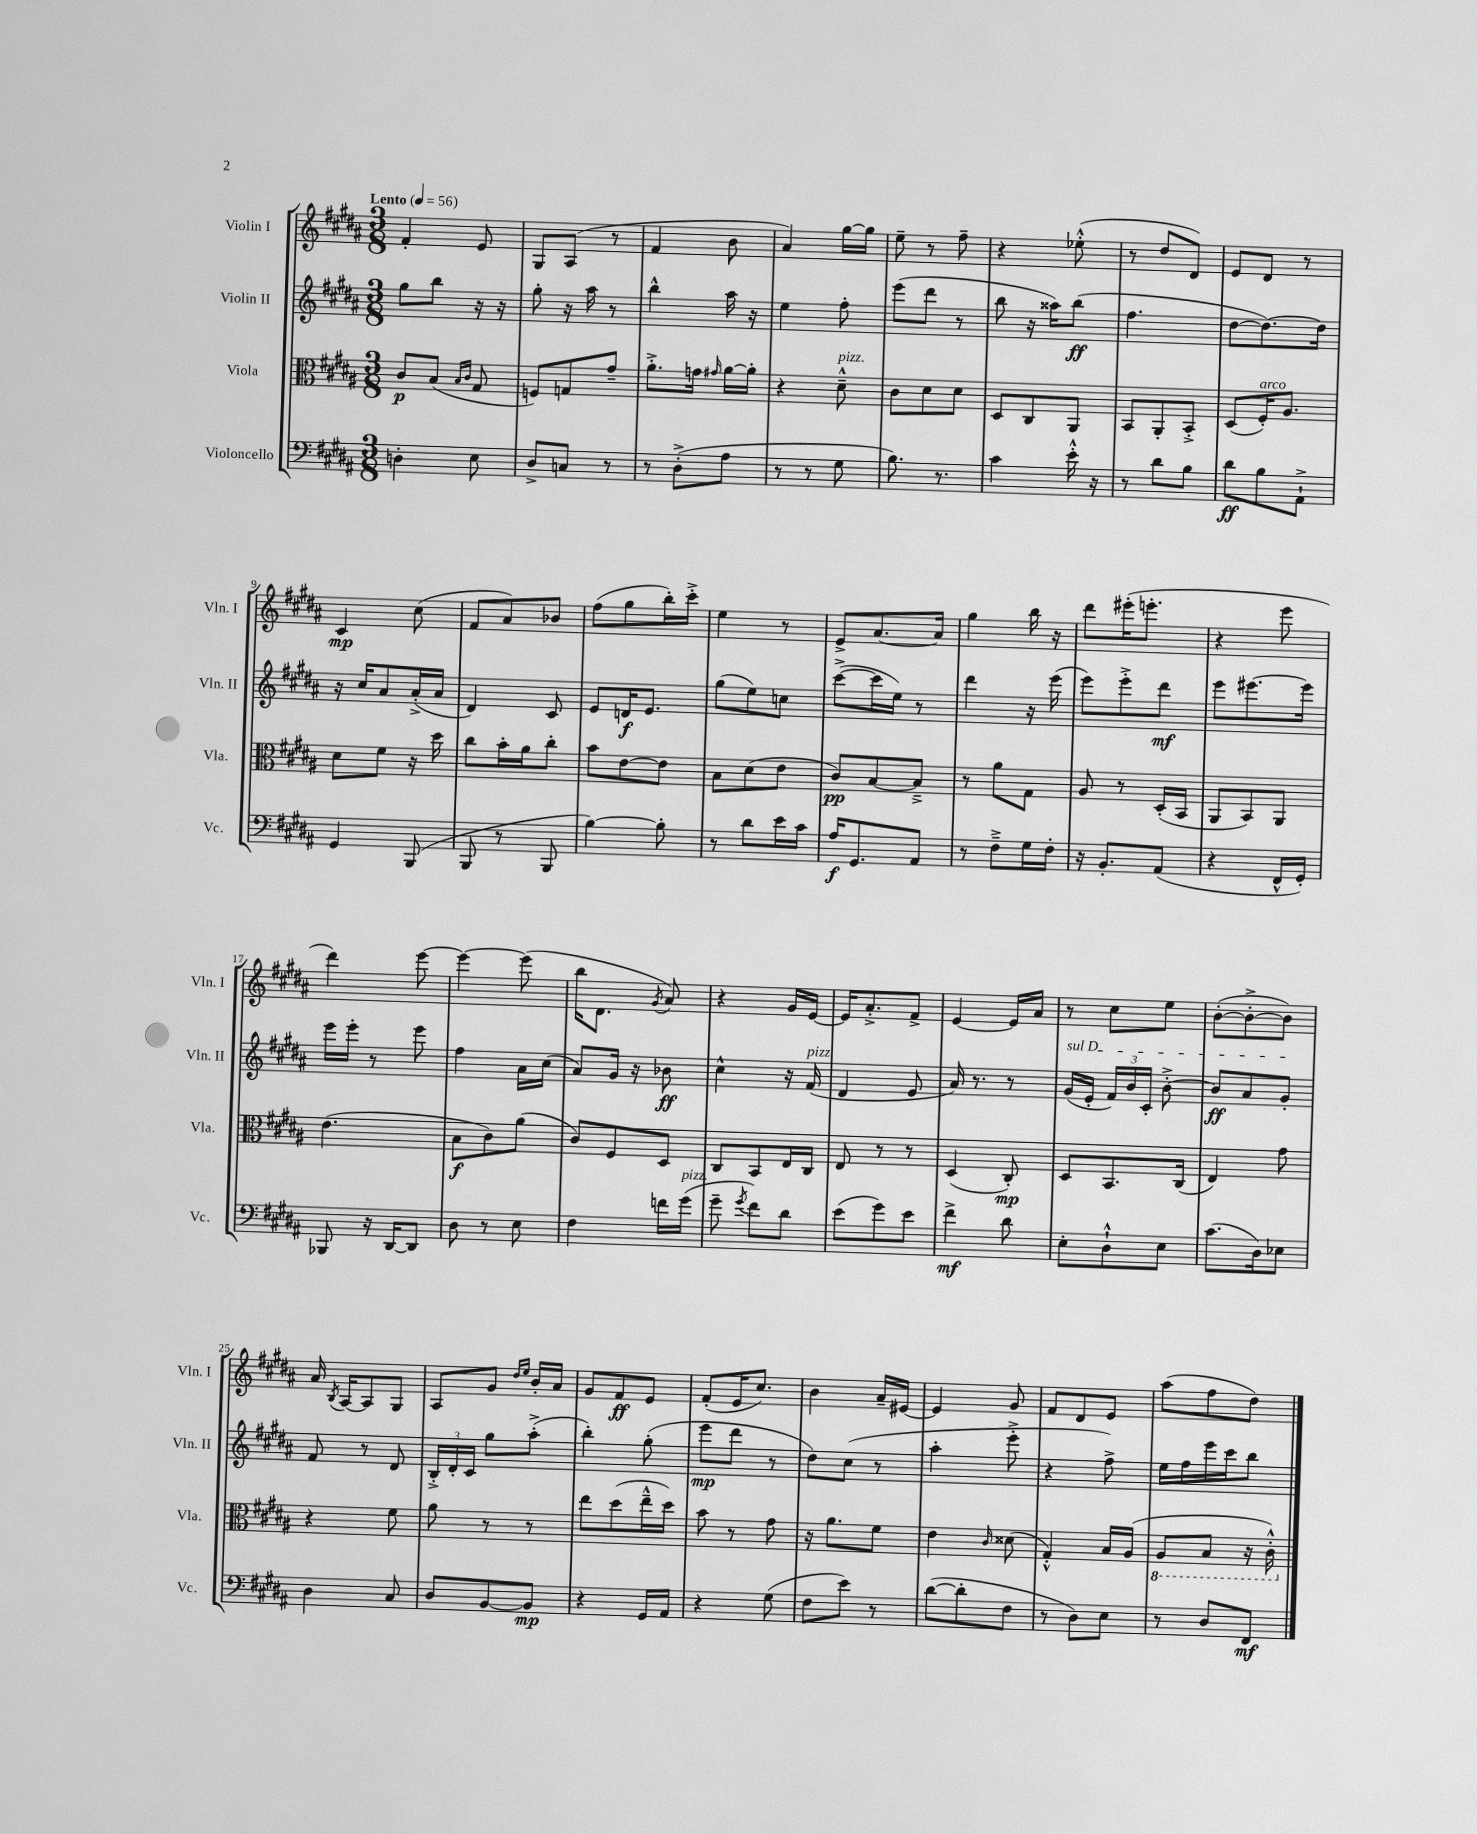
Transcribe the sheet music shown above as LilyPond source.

<<
\new StaffGroup <<
\new Staff = "s0" \with { instrumentName = "Violin I" shortInstrumentName = "Vln. I" } {
    \clef treble \key b \major \numericTimeSignature \time 3/8 \tempo "Lento" 4 = 56
    \autoBeamOff fis'4-. e'8 |
    gis8[ ais8]( r8 |
    fis'4 b'8 |
    ais'4) gis''16[~ gis''16] |
    e''8-- r8 fis''8-- |
    r4 ees''8-.-^( |
    r8 dis''8[ dis'8]) |
    e'8[ dis'8] r8 |
    cis'4\mp cis''8( |
    fis'8[ ais'8) bes'8] |
    fis''8[( gis''8 b''16-.) cis'''16]-.-> |
    e''4 r8 |
    e'8[-> ais'8.~ ais'16] |
    gis''4 b''16 r16 |
    dis'''8[ eis'''16-.( e'''8.]-. |
    r4 e'''8 |
    dis'''4) e'''8~ |
    e'''4~ e'''8( |
    b''16[ dis'8.] \acciaccatura { gis'8 } ais'8) |
    r4 gis'16[ e'16]~ |
    e'16[ ais'8.-.-> fis'8]-> |
    e'4~ e'16[ ais'16] |
    r8 cis''8[ e''8] |
    b'8[~-.( b'8~-.-> b'8]) |
    ais'16 \acciaccatura { b8 } ais16[~ ais8 gis8] |
    ais8[ gis'8] \grace { dis''16[ e''16] } b'16[-. ais'16] |
    gis'8[ fis'8\ff e'8] |
    fis'8[-.( e'16 cis''8.]) |
    b'4 ais'16[-- eis'16]~ |
    eis'4 gis'8 |
    fis'8[ dis'8 e'8] |
    ais''8[( fis''8 dis''8]) \bar "|." |
}
\new Staff = "s1" \with { instrumentName = "Violin II" shortInstrumentName = "Vln. II" } {
    \clef treble \key b \major \numericTimeSignature \time 3/8
    \autoBeamOff gis''8[ b''8] r16 r16 |
    gis''8-. r16 ais''16 r8 |
    b''4-^ ais''16 r16 |
    e''4 fis''8-. |
    e'''8[( dis'''8] r8 |
    b''8 r16 aisis''16[) b''8]\ff( |
    fis''4. |
    dis''8[~ dis''8.~) dis''16] |
    r16 cis''16[ ais'8 ais'16-.->( ais'16] |
    dis'4) cis'8 |
    e'8[ d'16\f e'8.] |
    gis''8[( e''8) c''8] |
    cis'''8[~->( cis'''16 e''16]) r8 |
    dis'''4 r16 e'''16( |
    e'''8[) e'''8-.-> dis'''8]\mf |
    e'''8[ eis'''8.~ eis'''16] |
    e'''16[ e'''16]-. r8 e'''8 |
    fis''4 ais'16[ cis''16]( |
    ais'8[) gis'16] r16 bes'8\ff |
    cis''4-^ r16 fis'16^\markup { \italic "pizz." }( |
    dis'4 e'8 |
    ais'16) r8. r8 |
    \once \override TextSpanner.bound-details.left.text = \markup { \italic "sul D" } gis'16[\startTextSpan( e'16]-. \tuplet 3/2 { fis'16[) b'16 cis'16]-. } b'8~-.-> |
    b'8[\ff ais'8 gis'8]-.\stopTextSpan |
    fis'8 r8 dis'8 |
    \tuplet 3/2 { b16[-.-> dis'16-. cis'16] } gis''8[ ais''8]-.->( |
    b''4-.) gis''8-.( |
    e'''8[\mp dis'''8] r8 |
    dis''8[) cis''8]( r8 |
    ais''4-. e'''8-.-> |
    r4 fis''8->) |
    e''16[ fis''16 e'''16 cis'''16 b''8] \bar "|." |
}
\new Staff = "s2" \with { instrumentName = "Viola" shortInstrumentName = "Vla." } {
    \clef alto \key b \major \numericTimeSignature \time 3/8
    \autoBeamOff cis'8[\p b8]( \grace { b16[ cis'16] } gis8 |
    f8[) g8 gis'8]-- |
    ais'8.[-.-> g'16] \grace { gis'16 } ais'16[~ ais'16]-. |
    r4 dis'8---^^\markup { \italic "pizz." } |
    cis'8[ dis'8 dis'8] |
    dis8[ cis8 ais,8] |
    b,8[ ais,8-. b,8]-.-> |
    dis8[( fis16-.^\markup { \italic "arco" }) ais8.] |
    dis'8[ fis'8] r16 dis''16 |
    cis''8[ b'16-. ais'16 cis''8]-. |
    b'8[ e'8~ e'8] |
    b8[ dis'8( e'8] |
    cis'8[\pp) b8~ b8]---> |
    r8 ais'8[ gis8] |
    ais8 r8 dis16[-.( b,16] |
    ais,8[ b,8) ais,8] |
    e'4.( |
    b8[\f cis'8) ais'8]( |
    cis'8[) fis8 dis8] |
    cis8[ b,8 e16 cis16] |
    e8 r8 r8 |
    dis4( cis8-.\mp) |
    dis8[ b,8. cis16]( |
    e4) gis'8 |
    r4 fis'8 |
    ais'8 r8 r8 |
    e''8[ dis''8( e''16---^ dis''16]) |
    b'8 r8 gis'8 |
    r16 ais'8.[ fis'8] |
    e'4 \grace { cis'16 } disis'8( |
    gis4-.-^) b16[ ais16]( |
    \ottava #-1 ais,8[ b,8] r16 cis16-.-^) \ottava #0 \bar "|." |
}
\new Staff = "s3" \with { instrumentName = "Violoncello" shortInstrumentName = "Vc." } {
    \clef bass \key b \major \numericTimeSignature \time 3/8
    \autoBeamOff d4-. e8 |
    dis8[-> c8] r8 |
    r8 dis8[-.->( ais8] |
    r8 r8 gis8 |
    b8.) r8. |
    cis'4 e'16-.-^ r16 |
    r8 dis'8[ b8] |
    dis'8[\ff b8 ais,8]-!-> |
    gis,4 b,,8( |
    b,,8 r8 b,,8 |
    b4~) b8-. |
    r8 dis'8[ e'16 cis'16] |
    ais16[\f gis,8. ais,8] |
    r8 fis8[---> gis16 fis16]-. |
    r16 b,8.[-. ais,8]( |
    r4 fis,16[-^ gis,16]-.) |
    bes,,8 r16 dis,16[~ dis,8] |
    dis8 r8 e8 |
    fis4 f'16[ gis'16]^\markup { \italic "pizz." }( |
    gis'8-- \acciaccatura { gis'8 } fis'8[) dis'8] |
    e'8[( gis'8) e'8] |
    fis'4->\mf dis'8 |
    e8[-. dis8-!-^ e8] |
    cis'8.[( dis16) ees8] |
    dis4 cis8 |
    dis8[ b,8~ b,8]\mp |
    r4 gis,16[ ais,16] |
    r4 gis8( |
    fis8[ e'8]) r8 |
    dis'8[~( dis'8-. fis8] |
    r8 dis8[) e8] |
    r8 dis8[ fis,8]\mf \bar "|." |
}
>>
>>
